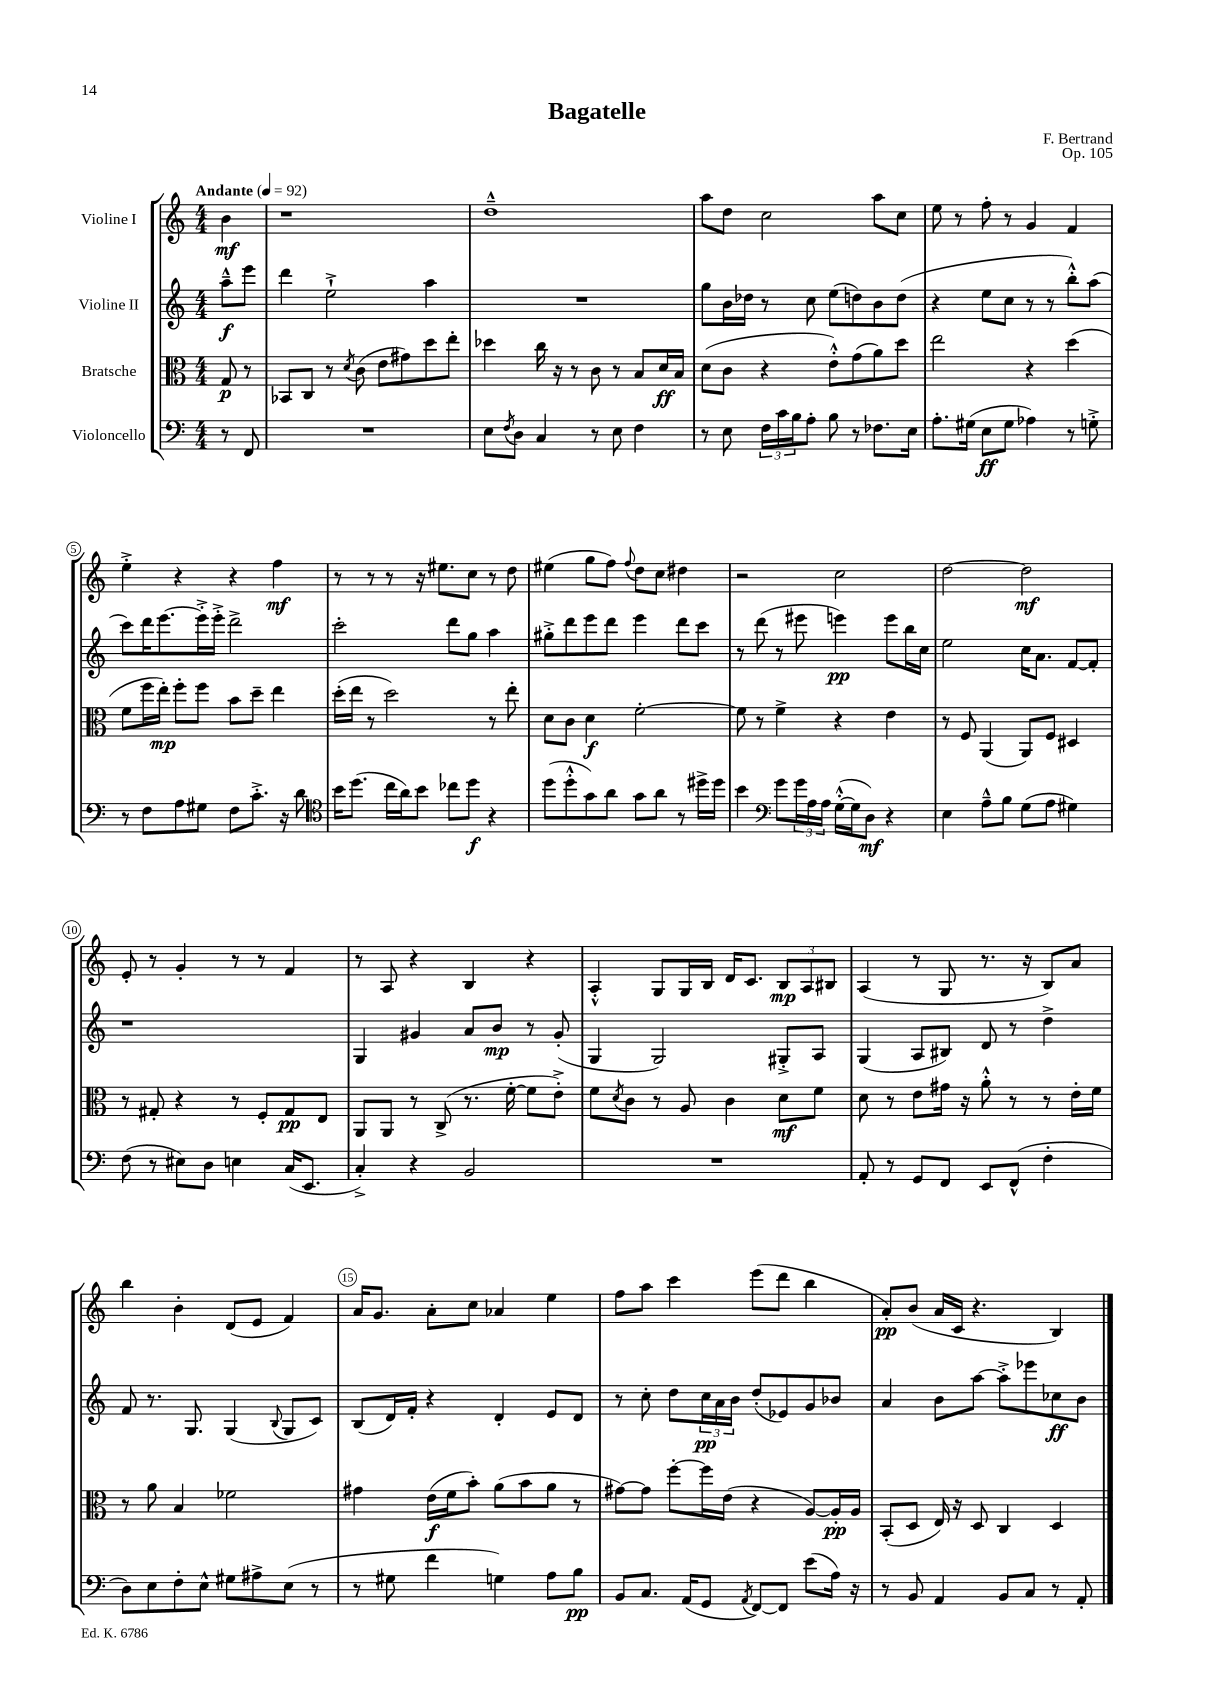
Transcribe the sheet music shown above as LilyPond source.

\header { title = "Bagatelle" composer = "F. Bertrand" opus = "Op. 105" }
<<
\new StaffGroup <<
\new Staff = "s0" \with { instrumentName = "Violine I" } {
    \clef treble \key c \major \numericTimeSignature \time 4/4 \partial 4 \tempo "Andante" 4 = 92
    b'4\mf |
    r1 |
    d''1---^ |
    a''8 d''8 c''2 a''8 c''8 |
    e''8 r8 f''8-. r8 g'4 f'4 |
    e''4-.-> r4 r4 f''4\mf |
    r8 r8 r8 r16 eis''8. c''8 r8 d''8 |
    eis''4( g''8 f''8) \appoggiatura { f''8 } d''8 c''8 dis''4 |
    r2 c''2 |
    d''2~ d''2\mf |
    e'8-. r8 g'4-. r8 r8 f'4 |
    r8 a8 r4 b4 r4 |
    a4-.-^ g8 g16 b16 d'16 c'8. \tuplet 3/2 { b8\mp a8 bis8 } |
    a4( r8 g8 r8. r16 b8) a'8 |
    b''4 b'4-. d'8( e'8 f'4) |
    a'16 g'8. a'8-. c''8 aes'4 e''4 |
    f''8 a''8 c'''4 e'''8( d'''8 b''4 |
    a'8-.\pp) b'8( a'16 c'16 r4. b4) \bar "|." |
}
\new Staff = "s1" \with { instrumentName = "Violine II" } {
    \clef treble \key c \major \numericTimeSignature \time 4/4 \partial 4
    a''8---^\f e'''8 |
    d'''4 e''2-!-> a''4 |
    R1 |
    g''8 b'16 des''16 r8 c''8 e''8( d''8) b'8 d''8( |
    r4 e''8 c''8 r8 r8 b''8-.-^) a''8( |
    c'''8) d'''16 e'''8.~ e'''16-.-> e'''16-.-> d'''2-> |
    c'''2-. d'''8 g''8 a''4 |
    gis''8-.-> d'''8 e'''8 d'''8 e'''4 d'''8 c'''8 |
    r8 d'''8( r8 eis'''8 e'''4\pp) e'''8 b''16 c''16 |
    e''2 c''16 a'8. f'8~ f'8-. |
    r1 |
    g4 gis'4 a'8 b'8\mp r8 gis'8-.( |
    g4 g2) gis8-.-> a8 |
    g4( a8 bis8) d'8 r8 d''4-> |
    f'8 r8. g8. g4( \appoggiatura { b8 } g8 c'8) |
    b8( d'16) f'16-. r4 d'4-. e'8 d'8 |
    r8 c''8-. d''8 \tuplet 3/2 { c''16\pp a'16 b'16 } d''8-.( ees'8) g'8 bes'8 |
    a'4 b'8 a''8~ a''8-.-> ees'''8 ces''8\ff b'8 \bar "|." |
}
\new Staff = "s2" \with { instrumentName = "Bratsche" } {
    \clef alto \key c \major \numericTimeSignature \time 4/4 \partial 4
    g8\p r8 |
    bes,8 c8 r8 \acciaccatura { d'8 } c'8( e'8 gis'8) d''8 e''8-. |
    des''4 c''16 r16 r8 c'8 r8 b8 d'16\ff b16 |
    d'8( c'8 r4 e'8-.-^) g'8( a'8) d''8 |
    e''2 r4 d''4( |
    f'8 f''16 e''16-.\mp) f''8-. f''8 b'8 d''8-- e''4 |
    d''16-.( e''16 r8 d''2) r8 e''8-. |
    d'8 c'8 d'4\f f'2~-. |
    f'8 r8 f'4-> r4 e'4 |
    r8 f8 a,4( a,8) f8 dis4 |
    r8 gis8-. r4 r8 f8-. gis8\pp e8 |
    a,8 a,8 r8 c8->( r8. f'16~-. f'8 e'8-.->) |
    f'8 \acciaccatura { d'8 } c'8 r8 a8 c'4 d'8\mf f'8 |
    d'8 r8 e'8 gis'16 r16 a'8-.-^ r8 r8 e'16-. f'16 |
    r8 a'8 b4 fes'2 |
    gis'4 e'16\f( f'16 b'8-.) a'8( b'8 a'8 r8 |
    gis'8~) gis'8 f''8~-. f''16 e'16( r4 a8~) a16-.\pp a16 |
    b,8-.( d8 e16) r16 d8 c4 d4 \bar "|." |
}
\new Staff = "s3" \with { instrumentName = "Violoncello" } {
    \clef bass \key c \major \numericTimeSignature \time 4/4 \partial 4
    r8 f,8 |
    R1 |
    e8 \acciaccatura { f8 } d8 c4 r8 e8 f4 |
    r8 e8 \tuplet 3/2 { f16 c'16 b16 } a8-. b8 r8 fes8. e16 |
    a8.-. gis16( e8\ff gis8 aes4) r8 g8-.-> |
    r8 f8 a8 gis8 f8 c'8.-.-> r16 d'8 |
    \clef tenor b'16 d''8.( c''16 a'16) b'8 ces''8 d''8\f r4 |
    d''8( d''8-.-^ g'8) a'8 g'8 a'8 r8 dis''16-> dis''16 |
    b'4 \clef bass g'8 \tuplet 3/2 { g'16 a16 a16 } g16~-.-^( g16 d8\mf) r4 |
    e4 a8---^ b8 g8( a8 gis4) |
    f8( r8 eis8) d8 e4 c16( e,8. |
    c4-.->) r4 b,2 |
    R1 |
    a,8-. r8 g,8 f,8 e,8 f,8-^( f4-. |
    d8) e8 f8-. e8-^ gis8 ais8-> e8( r8 |
    r8 gis8 f'4 g4) a8 b8\pp |
    b,8 c8. a,16( g,8 \acciaccatura { a,8 } f,8~) f,8 e'8( a16) r16 |
    r8 b,8 a,4 b,8 c8 r8 a,8-. \bar "|." |
}
>>
>>
\layout { \context { \Score \override BarNumber.break-visibility = ##(#f #t #t) barNumberVisibility = #(every-nth-bar-number-visible 5) \override BarNumber.stencil = #(make-stencil-circler 0.1 0.3 ly:text-interface::print) } }
